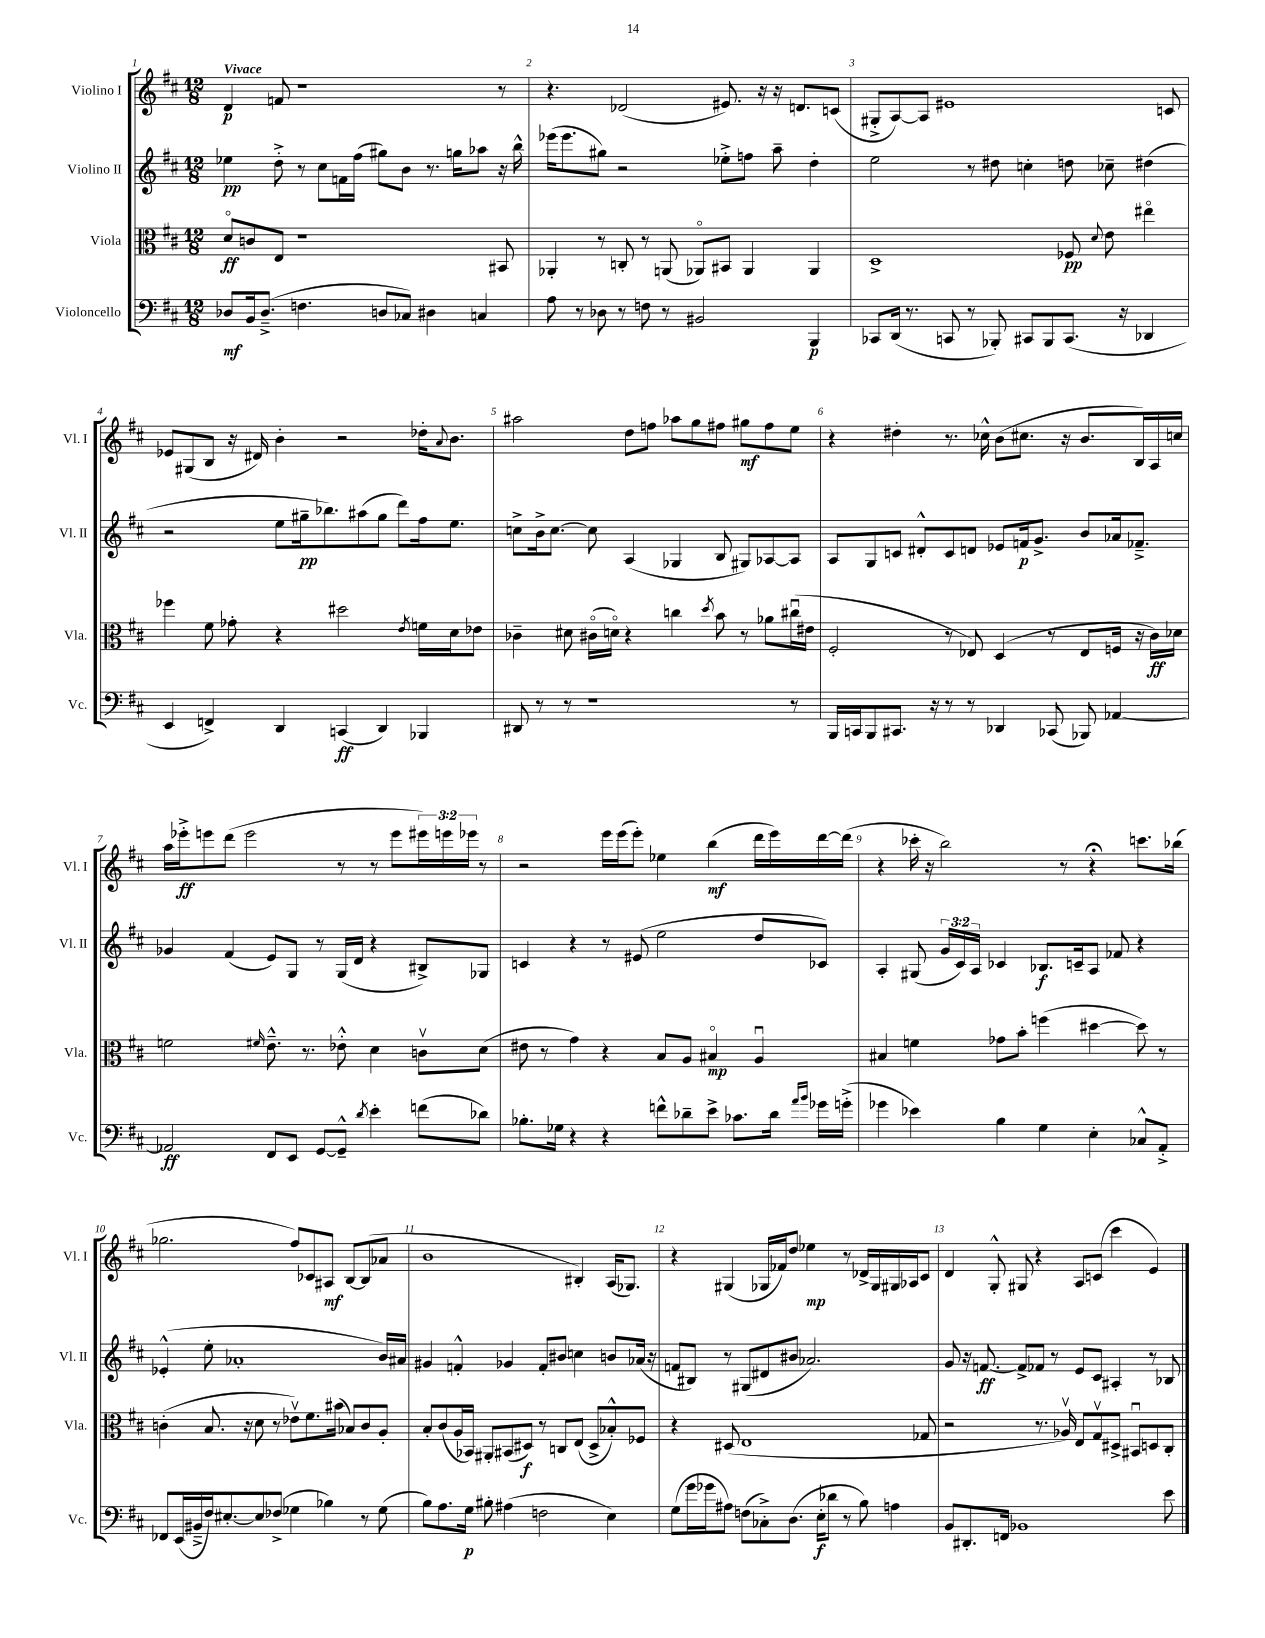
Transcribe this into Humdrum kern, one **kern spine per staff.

**kern	**kern	**kern	**kern
*staff4	*staff3	*staff2	*staff1
*clefF4	*clefC3	*clefG2	*clefG2
*k[f#c#]	*k[f#c#]	*k[f#c#]	*k[f#c#]
*M12/8	*M12/8	*M12/8	*M12/8
8D-	8do	4ee-	4d
16BB	8c	.	.
(8.D-~^	.	.	.
.	8E	8dd'^	8f
4.F	1r	8r	1r
.	.	8cc#	.
.	.	16f	.
.	.	(16ff#	.
8D	.	8gg#)	.
8C-)	.	8b	.
4D#	.	8.r	.
.	.	16gg	.
4C	.	8aa-	.
.	8BB#	16r	8r
.	.	16bb^^	.
=	=	=	=
8A	4AA-'	(16eee-	4.r
.	.	8.eee-	.
8r	.	.	.
8D-	8r	8gg#)	.
8r	8C'	2r	(2d-
8F	8r	.	.
8r	(8AA	.	.
2BB#	8AA-o)	.	.
.	8BB#	8ee-'^	8.e#)
.	4AA-	8ff	.
.	.	.	16r
.	.	8aa~	16r
.	.	.	8.d
4BBB	4AA-	4dd'	.
.	.	.	(8c
=	=	=	=
8CC-	1D^	2ee	8G#'^
(16DD	.	.	[8A)
8.r	.	.	.
.	.	.	8A]
8CC	.	.	1e#
8r	.	8r	.
8BBB-')	.	8dd#	.
8CC#	.	4cc'	.
8BBB-	.	.	.
(8.CC#	8F-	8dd	.
.	8qqd	.	.
.	8e	8cc-~	.
16r	.	.	.
4DD-	4ee#o	(4dd#	.
.	.	.	8c
=	=	=	=
4EE	4ff-	2r	8e-
.	.	.	(8G#
4FF^)	8f#	.	8B
.	8g-'	.	16r
.	.	.	16d#)
4DD	4r	8ee	4b'
.	.	16gg#~	.
.	.	8.bb-)	.
(4CC	2dd#	.	2r
.	.	(8aa#	.
4DD)	.	8gg#	.
.	.	8ddd)	.
.	8qe	.	.
4BBB-	16f	16ff#	16dd-'
.	.	.	8qqa
.	16d	8.ee	8.b
.	8e-	.	.
=	=	=	=
8DD#	4c-~	8cc^	2aa#
8r	.	16b^	.
.	.	[8.cc	.
8r	8d#	.	.
1r	(16c#o	8cc]	.
.	16do)	.	.
.	4r	(4A	8dd
.	.	.	8ff
.	4cc	4G-	8aa-
.	.	.	8gg
.	8qdd	.	.
.	8b	8B	8ff#
.	8r	8G#)	8gg#
.	8a-	[8A-	8ff#
8r	(16cc#u	8A-]	8ee
.	16e#	.	.
=	=	=	=
16BBB	2F#'	8A	4r
16CC	.	.	.
8BBB	.	8G	.
8.CC#	.	8c	4dd#'
.	.	8d#'^^	.
16r	.	.	.
8r	8r	8c	8.r
8r	8E-)	8d	.
.	.	.	16cc-^^
4DD-	(4D	8e-	(8b
.	.	16f	8.cc#
.	.	8.g^	.
(8CC-	8r	.	.
.	.	.	16r
8BBB-)	8E-	8b	8.b
[4AA-	16F	16a-	.
.	16r	8.f-~^	16B)
.	16c#)	.	16A
.	16d-	.	16cc
=	=	=	=
2AA-]	2f	4g-	16aa
.	.	.	16eee-'^
.	.	.	8eee
.	.	(4f#	(8ddd
.	.	.	2eee
.	16qqf#	.	.
8FF#	8.e~^^	8e)	.
8EE	.	8G	.
.	8.r	.	.
[8GG	.	8r	.
8GG~^^]	8e-'^^	(16G	8r
.	.	16d	.
8qd	.	.	.
4e'	4d	4r	8r
.	.	.	8eee
(8f	8cv	8B#^)	24eee#)
.	.	.	24eee
.	.	.	24eee-
8d-)	(8d	8G-	8r
=	=	=	=
8.B-'	8e#	4c	2r
.	8r	.	.
16G-	.	.	.
4r	4g)	4r	.
4r	4r	8r	16eee
.	.	.	(16eee
.	.	(8e#	8eee')
8f^^	8B	2ee	4ee-
8d-~	8A	.	.
8e^	4B#o	.	(4bb
8.c-	.	.	.
.	4Au	8dd	16ddd
16d-	.	.	16eee)
16qqa	.	.	.
16qqb	.	.	.
16g-	.	8c-)	[16ddd
(16g'^	.	.	(16ddd]
=	=	=	=
4g-	4B#	4A'	4r
4e-)	4f	(8G#	16ccc-'
.	.	.	16r
.	.	24g	2bb)
.	.	24c#)	.
.	.	24A	.
4B	8g-	4c-	.
.	8b'	.	.
4G	(4ff	8.B-	.
.	.	.	8r
.	.	16c~	.
4E'	[4dd#	8A	4r;
.	.	8f-	.
8C-^^	8dd#])	4r	8.ccc
8AA'^	8r	.	.
.	.	.	(16bb-
=	=	=	=
8FF-	(4c'	(4e-'^^	2.gg-
(16EE	.	.	.
16BB#~^	.	.	.
16F#)	8.B	8ee'	.
[8.E#'	.	.	.
.	.	1a-'	.
.	16r	.	.
8E#]	8d	.	.
(8F-^	8r	.	.
4G-	8e-v)	.	8ff#)
.	8.f#	.	8c-
4B-)	.	.	8A#
.	(16b#	.	.
.	8B-)	.	[8B
8r	8c	.	(8B]
(8G-	8A'	16b)	8a-
.	.	16a#	.
=	=	=	=
8B)	8B'	4g#	1b
8.A	(8c#	.	.
.	16A	4f'^^	.
16G	16BB-)	.	.
8B#'	8AA#'	.	.
(4A#	(8BB#	4g-	.
.	8D#)	.	.
2F	8r	8f'	.
.	8C	8b#	.
.	(8E	4cc	4B#')
.	8D#^	.	.
4E)	8B-'^^)	8b	(16A
.	.	.	8.G-)
.	8F-	(16a-	.
.	.	16r	.
=	=	=	=
(8G	4r	8f	4r
16g	.	8B#)	.
16g-	.	.	.
8A#)	(8D#	8r	(4G#
(8F	1E	(8G#	.
8C-'^)	.	8d#	16G-
.	.	.	16f-)
(8.D	.	8b#	8dd
.	.	2.a-)	4ee-
16E'	.	.	.
8d-	.	.	.
8r	.	.	8r
8B)	.	.	16d-^
.	.	.	16G-
4A	.	.	16G#
.	.	.	16A-
.	8G-	.	8c#
=	=	=	=
8BB	2r	8g	4d
8.DD#'	.	16r	.
.	.	[8.f	.
.	.	.	8G'^^
16FF	.	.	.
1BB-	.	8f^]	8G#
.	8.r	8f-	4r
.	.	8r	.
.	16A-v)	.	.
.	8E	8e	8A
.	8Gv	8c#	(8c
.	8D#^	4A#'	4ccc#
.	8BB#u	.	.
.	8D	8r	4e)
8e	8C#'	8B-	.
==	==	==	==
*-	*-	*-	*-
